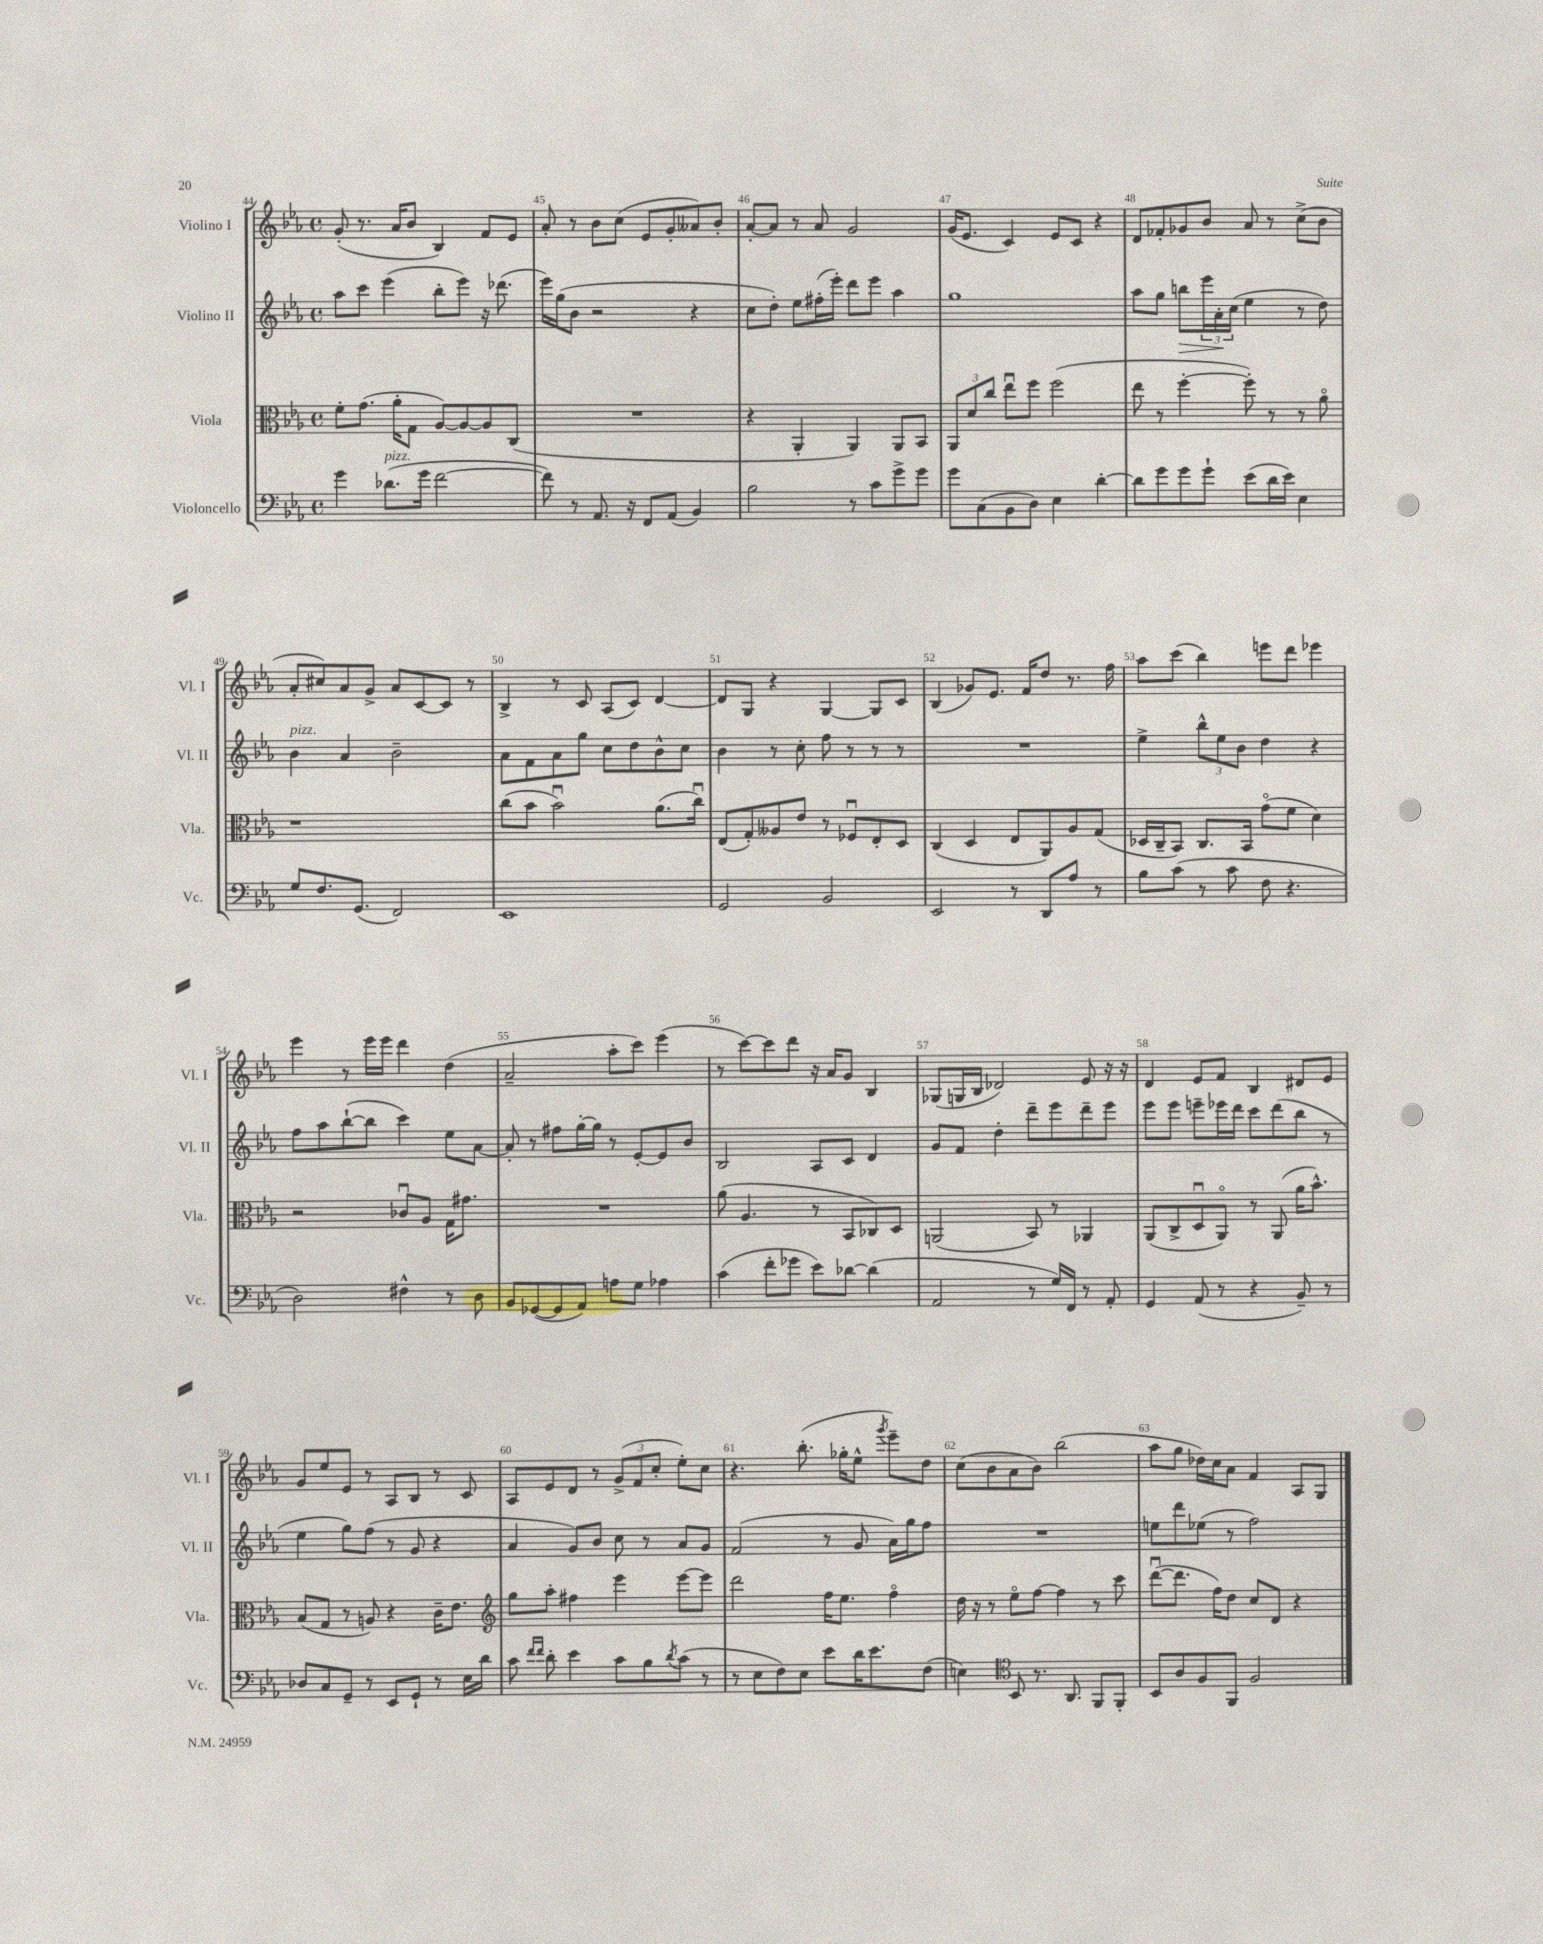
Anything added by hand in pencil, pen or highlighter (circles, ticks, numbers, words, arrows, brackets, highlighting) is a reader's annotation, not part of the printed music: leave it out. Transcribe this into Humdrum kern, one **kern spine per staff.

**kern	**kern	**kern	**kern
*staff4	*staff3	*staff2	*staff1
*clefF4	*clefC3	*clefG2	*clefG2
*k[b-e-a-]	*k[b-e-a-]	*k[b-e-a-]	*k[b-e-a-]
*M4/4	*M4/4	*M4/4	*M4/4
*met(c)	*met(c)	*met(c)	*met(c)
4g	8f'	8aa-	(8g'
.	(8.g	8ccc	8.r
(8.d-	.	(4eee-	.
.	16a-'	.	16a-
.	8G	.	8b-
16g	.	.	.
[2f	[8A-)	8bb-'	4B-)
.	8A-_	8eee-)	.
.	8A-]	16r	8f
.	.	(8.ddd-	.
.	(8C	.	8e-
=	=	=	=
8f])	1r	16eee-)	8a-'
.	.	(16gg	.
8r	.	8b-	8r
8.AA-	.	2r	8b-
.	.	.	(8cc
16r	.	.	.
8FF	.	.	8e-
(8AA-	.	.	8g'
4BB-)	.	4r	8a--)
.	.	.	8b-'
=	=	=	=
2B-	4r	8cc	[8a-'
.	.	8dd')	8a-]
.	4AA-'	8ee-	8r
.	.	(16ff#'	8a-
.	.	16eee-')	.
8r	4AA-)	8ddd	2g
8c	.	8eee-	.
8g^	8AA-	4aa-	.
8g	8BB-	.	.
=	=	=	=
8g	12AA-	1gg	(16g
.	.	.	8.e-
.	12d	.	.
(8C	.	.	.
.	12cc	.	.
8BB-	8ee-u	.	4c)
8D)	8ff	.	.
4E-	(2ff	.	8e-
.	.	.	8c
[4d'	.	.	4r
=	=	=	=
8d]	8ee-	8aa-	8d
8g	8r	8gg	8f-'
8g	[4ff'	8bb	8g-
8g`	.	24eee-	8b-
.	.	24a-'	.
.	.	(24cc	.
(8e-	8ff'])	4ee-	8a-
16d	8r	.	8r
16e-)	.	.	.
4E-	8r	8r	(8cc^
.	8a-o	8dd)	8b-
=	=	=	=
8G	1r	4b-	8a-'
8.F	.	.	8cc#)
.	.	4a-	8a-
(8.GG	.	.	.
.	.	.	8g^
2FF)	.	2b-~	8a-
.	.	.	[8c
.	.	.	8c]
.	.	.	8r
=	=	=	=
1EE-	(8cc	8a-	4B-^
.	8b-	8f	.
.	2b-u)	8a-	8r
.	.	8gg	8c
.	.	8cc	(8A-
.	.	8dd	8c)
.	(8.a-	8b-^^	[4d
.	.	8cc	.
.	16ccu)	.	.
=	=	=	=
2GG	(8E-	4b-	8d]
.	8G')	.	8G
.	8A--	8r	4r
.	8e-	8cc'	.
2BB-	8r	8ff	[4G
.	8F-u	8r	.
.	8E-'	8r	8G]
.	8D	8r	8c
=	=	=	=
2EE-	(4C	1r	(4B-
.	4D	.	8g-)
.	.	.	8.e-
8r	8E-	.	.
.	.	.	16f
8DD	8AA-)	.	8dd
8A-	8A-	.	8.r
8r	(8G	.	.
.	.	.	16ff
=	=	=	=
8B-	16D-	4ee-^	8aa-
.	16C~	.	.
(8c	8BB-)	.	(8ccc
8r	8.C	12bb-^^	4bb-)
.	.	12ee-	.
8c	.	.	.
.	.	12b-	.
.	16BB-	.	.
8F	(8go	4dd	8eee
4.r	8f	.	8ddd
.	4d)	4r	4eee-
=	=	=	=
2D)	2r	8ff	4eee-
.	.	8aa-	.
.	.	([8bb-`	8r
.	.	8bb-]	16eee-
.	.	.	16eee-
4F#^^	8c-u	4ccc)	4ddd
.	8A-	.	.
8r	16G	8ee-	(4dd
.	8.g#	.	.
8D	.	[8a-	.
=	=	=	=
8BB-	1r	8a-']	2a-~
([8GG-	.	8r	.
8GG-]	.	8ff#	.
8AA-)	.	[16gg'	.
.	.	16gg]	.
8A	.	8r	8aa-'
8G	.	[8e-'	8ccc)
4A-	.	8e-]	(4eee-
.	.	8b-	.
=	=	=	=
(4c	(8a-	2B-	8r
.	4.A-	.	[8ccc)
8f'	.	.	8ccc]
8g-	.	.	8ddd
8e-)	8r	8A-	16r
.	.	.	16a-
[8d-	8BB-	8c	8g
(4d-]	8C-)	4d	4B-
.	8D	.	.
=	=	=	=
2AA-	(2AA	8g	(8G-
.	.	8f	16G
.	.	.	16B-
.	.	4dd'	2d-)
8r	8BB-)	8ddd~	.
16G)	8r	8eee-	.
16FF	.	.	.
8r	4AA-	8ddd~	8e-
8AA-'	.	8eee-	16r
.	.	.	16r
=	=	=	=
4GG	(8AA-	8eee-	4d
.	8C^	8eee-	.
(8AA-	8Du	8eee~	8e-
8r	8AA-o)	16eee-	8f
.	.	16ddd	.
4r	8r	8ccc	4B-
.	(8AA-	(8ddd	.
8BB-~)	16a-	8bb-	8d#
.	8.b-^^)	.	.
8r	.	8r	8e-
=	=	=	=
8D-	(8B-	4ee-	8g
8C	8G	.	8ee-
8GG~	8r	8gg)	8e-
8r	8A)	(8ff	8r
8EE-	4r	8r	8A-
8GG`	.	8g	8B-
8r	16c~	4r	8r
.	8.e-	.	.
16E-	.	.	8c
16d	.	.	.
=	=	=	=
*	*clefG2	*	*
8c	8gg	4a-	8A-
16qqf	.	.	.
16qqf	.	.	.
8d'	8aa-'	.	8e-
4e-	4ff#	8g)	8d
.	.	8b-	8r
8c	4eee-	8cc	(12g^
.	.	.	12f
8B-	.	8r	.
.	.	.	12cc'
8qd	.	.	.
(8c	[8eee-	8a-	8ee-')
8r	8eee-]	8g	8cc
=	=	=	=
8r	2ddd	(2f	4.r
8E-	.	.	.
8F)	.	.	.
8E-	.	.	(8.bb-'
8e-	16ff	8r	.
.	8.ee-	.	16gg-'
16d	.	8g	8ee-^^
8.e-	.	.	.
.	.	.	8qggg
.	4ffo	16a-)	8eee-~)
.	.	16gg	.
(8F	.	8ff	8dd
=	=	=	=
4E)	16dd	1r	(8cc
.	16r	.	.
.	8r	.	8b-
*clefC4	*	*	*
8BB-	8ee-o	.	8a-
8.r	[8ff	.	8b-)
.	4ff]	.	(2bb-
8.AA-	.	.	.
8FF	8r	.	.
8FF'	8ccc	.	.
=	=	=	=
8BB-	([8dddu	8ee	8aa-
8A-	8.ddd]	8ddd	8gg
8F	.	(8ee-	16dd-)
.	16ff)	.	16cc
8FF	8dd	8r	8a-
2F	8cc	2ff)	4f
.	8d	.	.
.	4r	.	8A-
.	.	.	8G
==	==	==	==
*-	*-	*-	*-
